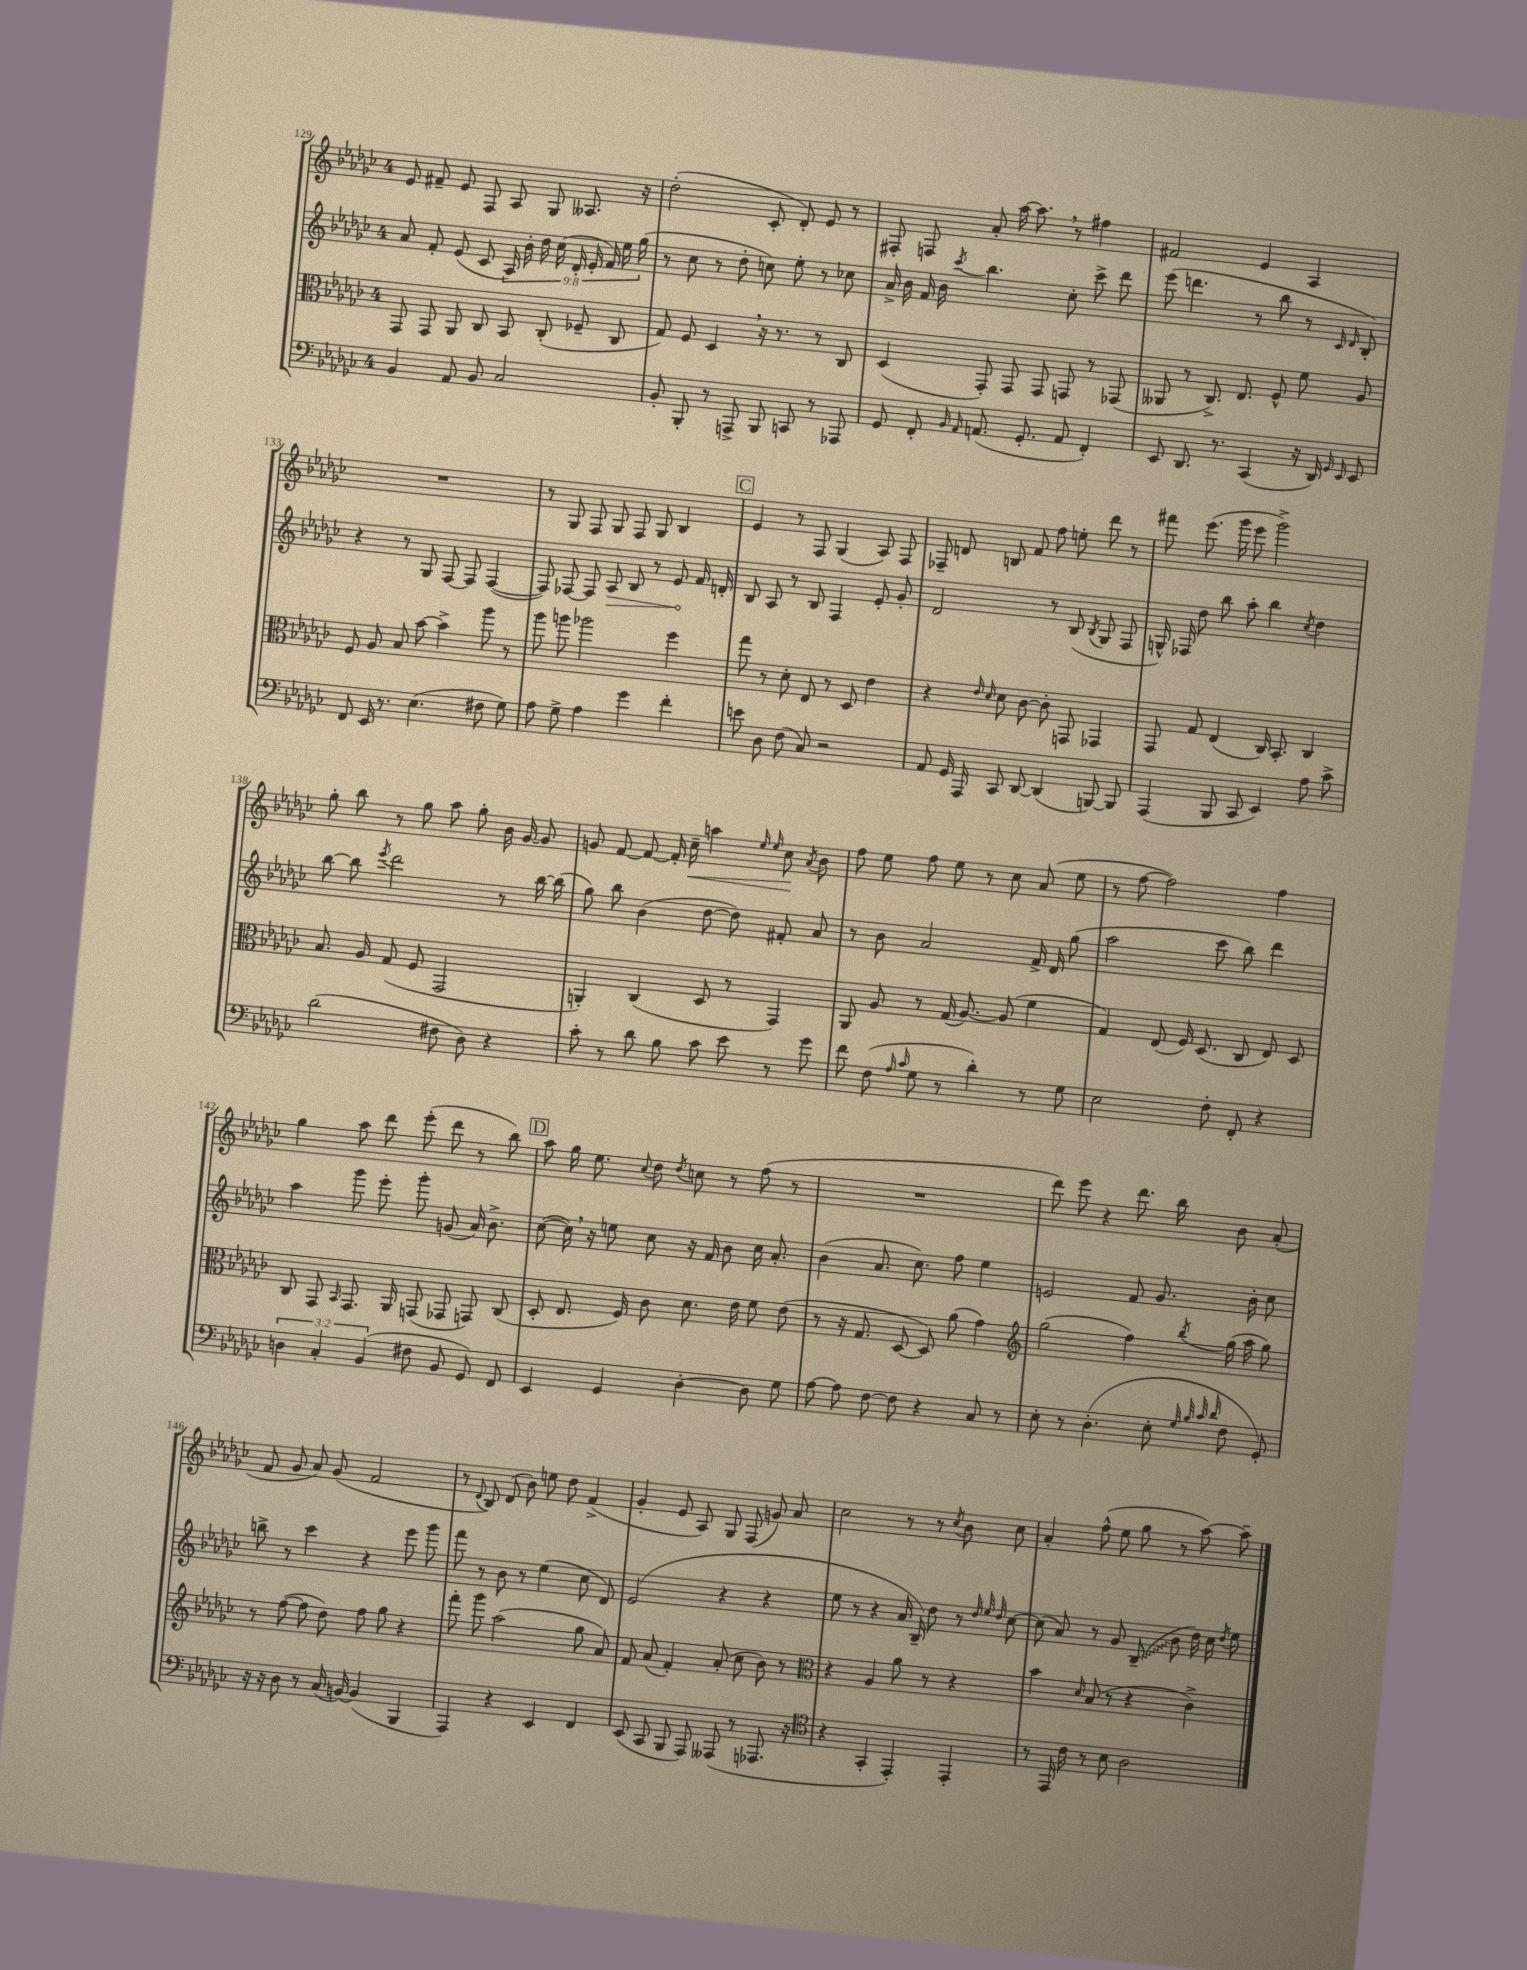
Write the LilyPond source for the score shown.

<<
\new StaffGroup <<
\new Staff = "s0" {
    \clef treble \key ges \major \once \override Staff.TimeSignature.style = #'single-digit \time 4/4
    \autoBeamOff ees'8 fis'8-- ees'8 f8 aes8 ges8 aeses8. r16 |
    des''2-.( ces'8-. des'8-.) ees'8 r8 |
    fis8-. f8 aes'8-. aes''16~ aes''8. \breathe r8 fis''4 |
    fis'2 ees'4 aes4 |
    R1 |
    r8 ges8 f8 ges8 f8 ges8 bes4 |
    \mark \markup { \box "C" } ees'4 r8 f8 ges4( aes8) f8 |
    fes8-- d'8 b8 f'8 f''8 e''8-. des'''8 r8 |
    fis'''8 ees'''8.( ges'''16 ees'''8 ges'''2->) |
    ges''8-. bes''8 r8 ges''8 aes''8 ges''8-. bes'16 ges'16~ ges'8 |
    g'8 f'8~ f'8~ f'16-. ces''16--\< a''4 \grace { ees''16 ees''16 } ces''8\! \acciaccatura { aes'8 } bes'8 |
    f''8 ees''8 f''8 ees''8 r8 ces''8 aes'8( ees''8 |
    r8 f''8~ f''2) f''4 |
    ges''4 aes''8 des'''8 ees'''8-.( des'''8 r8 bes''8) |
    \mark \markup { \box "D" } aes''8 ges''16 ees''8. \appoggiatura { ces''8 } des''8 \acciaccatura { des''8 } c''8 r8 f''8( r8 |
    R1 |
    des'''8) ees'''8 r4 des'''8. bes''16 bes'8 aes'8-.( |
    f'8 ges'8 aes'8) ges'8( f'2 |
    r8 \appoggiatura { des'8 } bes8) des'8( bes'8) e''8 des''8 f'4->( |
    ges'4-. ees'8 aes8) ges8 f8( g'8) aes'8 |
    ces''2 r8 r8 \acciaccatura { ces''8 } bes'8 ces''8 |
    aes'4-. f''8-^( ees''8 ges''8 r8 aes''8~) aes''8-- \bar "|." |
}
\new Staff = "s1" {
    \clef treble \key ges \major \once \override Staff.TimeSignature.style = #'single-digit \time 4/4 \override Staff.TupletNumber.text = #tuplet-number::calc-fraction-text
    \autoBeamOff aes'8 f'8-. ees'8( ces'8 \tuplet 9/8 { aes16) bes'16-. des''16 ces''16( des'16-. ees'16-. f'16) ees''16 ges''16( } |
    r8 ces''8 r8 des''8-. c''8) ees''8-. r8 ces''8 |
    aes'16-> bes'16 f'16 bes'16 \acciaccatura { ces'''8 } bes''4. ces''8-. ces'''8-> des'''8 |
    ees'''8( d'''4. r8 bes''8 r8 \grace { ces'16 des'16 } bes8-.) |
    r4 r8 ges8 f8~ f8 f4~( |
    f8) fes8~ fes8 \once \override Hairpin.circled-tip = ##t aes8\> bes8 r8 ees'8\! f'16 d'16-. |
    \mark \markup { \box "C" } bes8 aes8 r8 bes8 f4 ees'8-. ges'8-. |
    des'2 r8 bes8( \acciaccatura { bes8 } ges8 f8 |
    g16-^) fes16 des''8 bes''8 aes''8-. bes''4 \acciaccatura { ces''8 } des''4 |
    bes''8~ bes''8 \acciaccatura { ees'''8 } des'''2 r8 bes''16~ bes''16( |
    ges''8) bes''8 bes'4( des''8~ des''8) fis'8-. aes'8 |
    r8 bes'8 aes'2 f'16-> des'16 ges''8( |
    aes''2 ces'''8 bes''8) des'''4 |
    aes''4 ges'''8 ees'''8-. ges'''8-. g'8( aes'16) bes'8.-> |
    \mark \markup { \box "D" } ces''8~( ces''16) \breathe r16 e''8 ces''8 r16 f'16 bes'8 ces''16 aes'8.-. |
    bes'4( aes'8. ces''8.) f''8 ees''4 |
    e'2 f'8 ges'8. bes'16-. ces''8 |
    b''8-> r8 ces'''4 r4 ees'''8 ges'''8 |
    f'''8 r8 bes'8 r8 ees''4( ces''8 des'8) |
    ees'2( r4 r4 |
    ees''8 r8 r4 aes'16 bes16--) des''8 r8 \grace { des''32 ees''32 des''32 } ces''8~ |
    ces''8( aes'8) r8 ges'8 \once \override Glissando.style = #'zigzag bes8--\glissando( bes'8 des''16) ces''16 \acciaccatura { des''8 } ees''8 \bar "|." |
}
\new Staff = "s2" {
    \clef alto \key ges \major \once \override Staff.TimeSignature.style = #'single-digit \time 4/4
    \autoBeamOff ges,8 ges,8 aes,8 ces8 bes,8 ces8-.( fes8-- ces8 |
    ges8) f8 des4 \breathe r16 r8. r8 ces8 |
    des4( ges,8-.) ges,8 ges,8 g,8 r8 ges,8( |
    aeses,8 r8 ces8.->) ees8. f8-^ f'8 aes8 |
    f8 aes8 bes8 bes'8~ bes'4-> aes''8 r8 |
    aes''8 a''8 aes''2 f''4 |
    \mark \markup { \box "C" } ges''8 r8 des'8-. ees8 r8 des8 ees'4 |
    r4 \grace { ees'16 des'16 } des'8 ces'8~ ces'8-. g,8 ges,4 |
    ges,8 ges8 ees4( ces16) bes,8.-. ces4 |
    bes8. aes16 ges8( f8 ges,2 |
    a,4-.) ces4( des8 r8 ges,4) |
    aes,8 aes8 r8 ges16( aes8.~) aes8( f'4 |
    ges4) ees8( f16) des8.( ces8 ees8) des8 |
    ces8 ges,8 \grace { bes,16 } ges,8. aes,16 g,8( ges,8 g,8) ces8( |
    \mark \markup { \box "D" } des8-. ees8. f16) ces'8 des'8. ees'16 f'8 ees'8( |
    r8 r16 ges8. des8~ des8) aes'8( ges'4) |
    \clef treble ges''2( f''4) \acciaccatura { bes''8 } ges''16( aes''16 ges''8) |
    r8 f''8~( f''8 des''8) f''8 ges''8 r4 |
    f'''8-. ges'''8 aes''2( ges''8 aes'8) |
    f'8 aes'8( f'4-.) aes'8-.( ces''8 bes'8) r8 |
    \clef alto r4 aes4 aes'8 r8 r4 |
    bes'4 \grace { des'16 } bes8( r8 r4 ces'4->) \bar "|." |
}
\new Staff = "s3" {
    \clef bass \key ges \major \once \override Staff.TimeSignature.style = #'single-digit \time 4/4 \override Staff.TupletNumber.text = #tuplet-number::calc-fraction-text
    \autoBeamOff bes,4 aes,8 bes,8 ces2 |
    bes,8-. bes,,8-. r8 a,,8-> bes,,8 c,8 r8 aes,,8 |
    ges,8 f,8-. \grace { bes,16 aes,16 } a,8.( ges,8.-. a,8 f,4-.) |
    ees,8 des,8. r8. ces,4( r16 des,16) \grace { ges,16 ees,16 } ees,8 |
    f,8 ees,16 r8. ees4.( fis8 ges8) |
    aes8 ges8-> aes4 ges'4 f'4-. |
    \mark \markup { \box "C" } e'8 des8 f8( ces8) r2 |
    aes,8 ges,16 aes,,16 ces,8 des,8~ des,4( b,,8~) b,,8 |
    aes,,4( bes,,8 ces,8 ees,4) aes8 ces'8-> |
    des'2( fis8 des8) r4 |
    ces'8-. r8 des'8 bes8 ces'8 ees'8 r8 ges'8 |
    f'8 f8( \grace { aes16 ces'16 } ges8 r8 des'4-.) r8 ges8 |
    ees2 f8-. f,8-. r4 |
    \tuplet 3/2 { d4 ces4-. bes,4( } fis8 bes,8 ges,8) f,8 |
    \mark \markup { \box "D" } ees,4 ges,4 des4~-. des8 ges8 |
    aes8~ aes8 f8~ f8 r4 ces8 r8 |
    ees8-. r8 des4.-.( ees8-. \grace { ges32 bes32 ces'32 des'32 } f8 ges,8-.) |
    r16 r16 des8 r8 ces16( b,16~) b,4( bes,,4 |
    aes,,4) r4 ees,4 f,4 |
    ees,8( ces,8 bes,,8 aes,,8) aeses,,8( r8 aes,,8. r16 |
    \clef tenor r4 ges,4-. ees,4-.) ees,4-. |
    r8 ees,16 ces'16 r8 bes8 aes2 \bar "|." |
}
>>
>>
\layout { \context { \Score currentBarNumber = #129 } }
